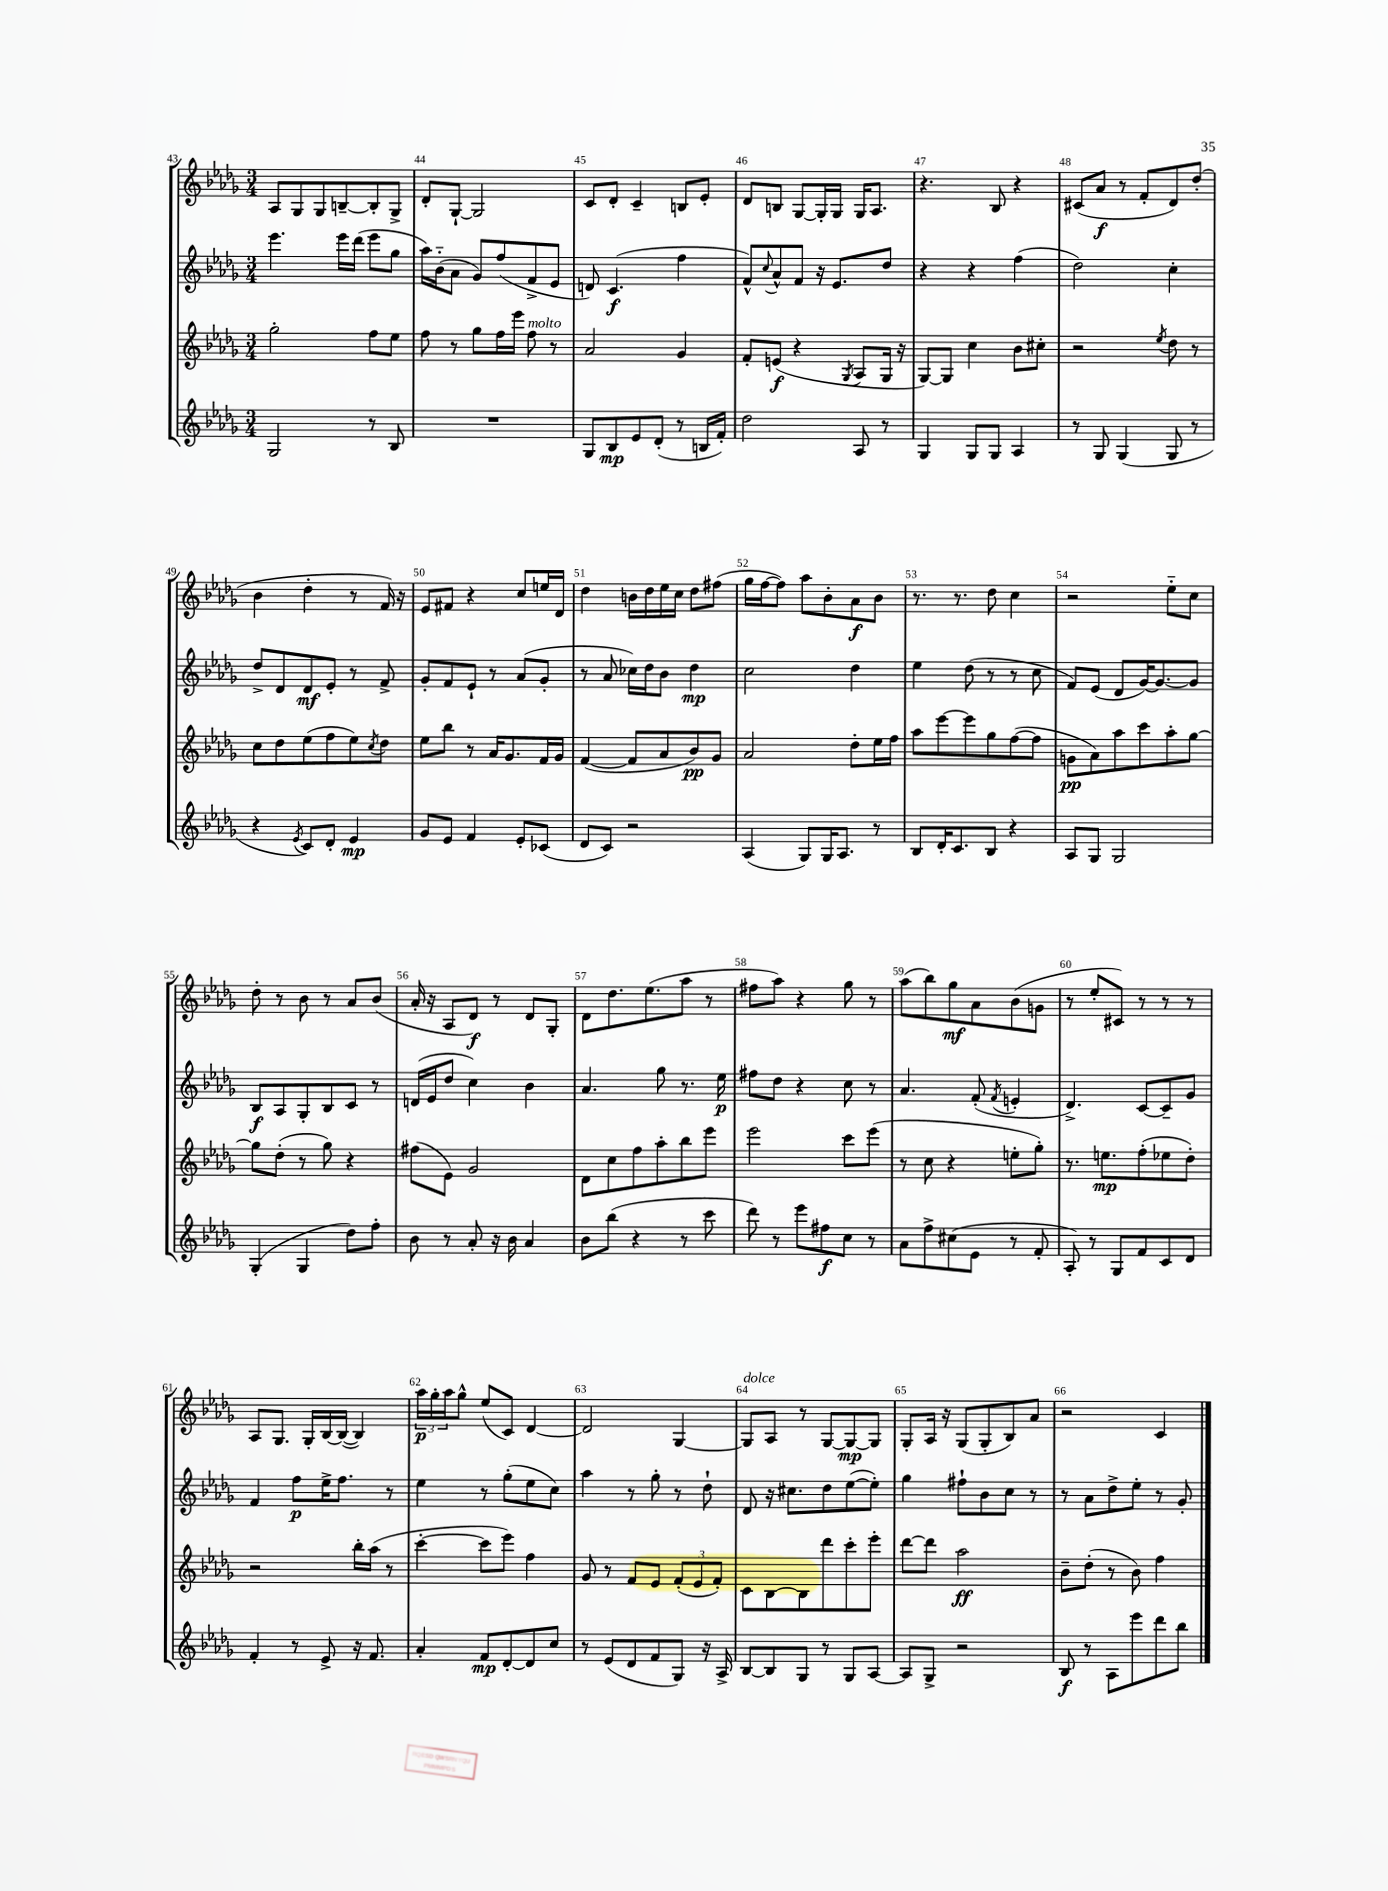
<<
\new StaffGroup <<
\new Staff = "s0" {
    \clef treble \key des \major \numericTimeSignature \time 3/4
    aes8 ges8 ges8 b8~-- b8-. ges8-> |
    des'8-. ges8~-! ges2 |
    c'8 des'8-. c'4-- b8 ees'8-. |
    des'8 b8 ges8~ ges16-. ges16 ges16 aes8. |
    r4. bes8 r4 |
    cis'8( aes'8\f r8 f'8-. des'8) des''8-.( |
    bes'4 des''4-. r8 f'16) r16 |
    ees'8 fis'8 r4 c''8 e''16 des'16 |
    des''4 b'16 des''16 ees''16 c''16 des''8 fis''8( |
    ges''16 f''16~ f''8) aes''8 bes'8-. aes'8\f bes'8 |
    r8. r8. des''8 c''4 |
    r2 ees''8-_ c''8 |
    des''8-. r8 bes'8 r8 aes'8 bes'8( |
    aes'16-. r16 aes8 des'8\f) r8 des'8 ges8-. |
    des'8 des''8. ees''8.( aes''8 r8 |
    fis''8 aes''8) r4 ges''8 r8 |
    aes''8( bes''8) ges''8\mf aes'8 bes'8( g'8 |
    r8 ees''8-. cis'8) r8 r8 r8 |
    aes8 ges8. ges16-. bes16~ bes16~( bes4) |
    \tuplet 3/2 { aes''16\p ges''16-. aes''16 } ges''8-^ ees''8( c'8) des'4~ |
    des'2 ges4~ |
    ges8^\markup { \italic "dolce" } aes8 r8 ges8~ ges8~\mp ges8 |
    ges8-. aes16 r16 ges8( ges8-. bes8) aes'8 |
    r2 c'4 \bar "|." |
}
\new Staff = "s1" {
    \clef treble \key des \major \numericTimeSignature \time 3/4
    ees'''4. ees'''16 des'''16( ees'''8 ges''8 |
    aes''16) bes'16-_( aes'8 ges'8) f''8( f'8-> ees'8 |
    d'8) c'4.\f( f''4 |
    f'8-^) \appoggiatura { c''8 } aes'8-^ f'8 r16 ees'8. des''8 |
    r4 r4 f''4( |
    des''2) c''4-. |
    des''8-> des'8 des'8\mf ees'8-. r8 f'8-> |
    ges'8-. f'8 ees'8-! r8 aes'8( ges'8-. |
    r8 aes'8 ces''16) des''16 bes'8 des''4\mp |
    c''2 des''4 |
    ees''4 des''8( r8 r8 c''8 |
    f'8) ees'8( des'8 ges'16~) ges'8.~ ges'8 |
    bes8\f aes8 ges8-. bes8 c'8 r8 |
    d'16( ees'16 des''8 c''4) bes'4 |
    aes'4. ges''8 r8. ees''16\p |
    fis''8 des''8 r4 c''8 r8 |
    aes'4. f'8-.( \acciaccatura { f'8 } e'4-. |
    des'4.->) c'8~ c'8-- ges'8 |
    f'4 f''8\p ees''16-> f''8. r8 |
    ees''4 r8 ges''8-.( ees''8 c''8) |
    aes''4 r8 ges''8-. r8 des''8-! |
    des'8 r16 cis''8. des''8 ees''8~( ees''8-.) |
    ges''4 fis''8-! bes'8 c''8 r8 |
    r8 aes'8 des''8-> ees''8-. r8 ges'8-. \bar "|." |
}
\new Staff = "s2" {
    \clef treble \key des \major \numericTimeSignature \time 3/4
    ges''2-. f''8 ees''8 |
    f''8 r8 ges''8 f''16 ees'''16 f''8^\markup { \italic "molto" } r8 |
    aes'2 ges'4 |
    f'8-. e'8\f( r4 \acciaccatura { ges8 } aes8 ges16 r16 |
    ges8~) ges8 c''4 bes'8 cis''8-. |
    r2 \acciaccatura { ees''8 } des''8 r8 |
    c''8 des''8 ees''8( f''8 ees''8) \acciaccatura { c''8 } des''8 |
    ees''8 bes''8 r8 aes'16 ges'8. f'16 ges'16 |
    f'4~( f'8 aes'8 bes'8\pp) ges'8 |
    aes'2 des''8-. ees''16 f''16 |
    aes''8 ees'''8~ ees'''8 ges''8 f''8~( f''8 |
    g'8\pp aes'8) aes''8 c'''8 aes''8-. ges''8~ |
    ges''8 des''8-.( r8 ges''8) r4 |
    fis''8( ees'8) ges'2 |
    des'8 c''8 f''8 aes''8-. bes''8 ees'''8 |
    ees'''2 c'''8 ees'''8( |
    r8 c''8 r4 e''8-. ges''8-.) |
    r8. e''8.\mp f''8-.( ees''8 des''8-.) |
    r2 bes''16-. aes''16( r8 |
    c'''4~-. c'''8 ees'''8) f''4 |
    ges'8 r8 f'8 ees'8 \tuplet 3/2 { f'8-.( ees'8 f'8-.) } |
    c'8 bes8~ bes8 des'''8 c'''8-. ees'''8-. |
    des'''8~ des'''8 aes''2\ff |
    bes'8-- des''8-.( r8 bes'8) f''4 \bar "|." |
}
\new Staff = "s3" {
    \clef treble \key des \major \numericTimeSignature \time 3/4
    ges2 r8 bes8 |
    R2. |
    ges8 bes8\mp ees'8 des'8-.( r8 b16 f'16-.) |
    des''2 aes8 r8 |
    ges4 ges8 ges8 aes4 |
    r8 ges8 ges4( ges8 r8 |
    r4 \acciaccatura { ees'8 } c'8) des'8-. ees'4\mp |
    ges'8 ees'8 f'4 ees'8-. ces'8( |
    des'8 c'8) r2 |
    aes4( ges8) ges16 aes8. r8 |
    bes8 des'16-. c'8. bes8 r4 |
    aes8 ges8 ges2 |
    ges4-.( ges4 des''8) f''8-. |
    bes'8 r8 aes'8-. r16 bes'16 aes'4 |
    bes'8 bes''8( r4 r8 c'''8 |
    des'''8) r8 ees'''8 fis''8\f c''8 r8 |
    aes'8 f''8-> cis''8( ees'8 r8 f'8-. |
    aes8-.) r8 ges8 f'8 c'8 des'8 |
    f'4-. r8 ees'8-> r16 f'8. |
    aes'4-. f'8\mp des'8~-. des'8 c''8 |
    r8 ees'8( des'8 f'8 ges8) r16 aes16-> |
    bes8~ bes8 ges8 r8 ges8 aes8~ |
    aes8 ges8-> r2 |
    bes8\f r8 aes8 ees'''8 des'''8 bes''8 \bar "|." |
}
>>
>>
\layout { \context { \Score currentBarNumber = #43 \override BarNumber.break-visibility = ##(#f #t #t) barNumberVisibility = #all-bar-numbers-visible } }
